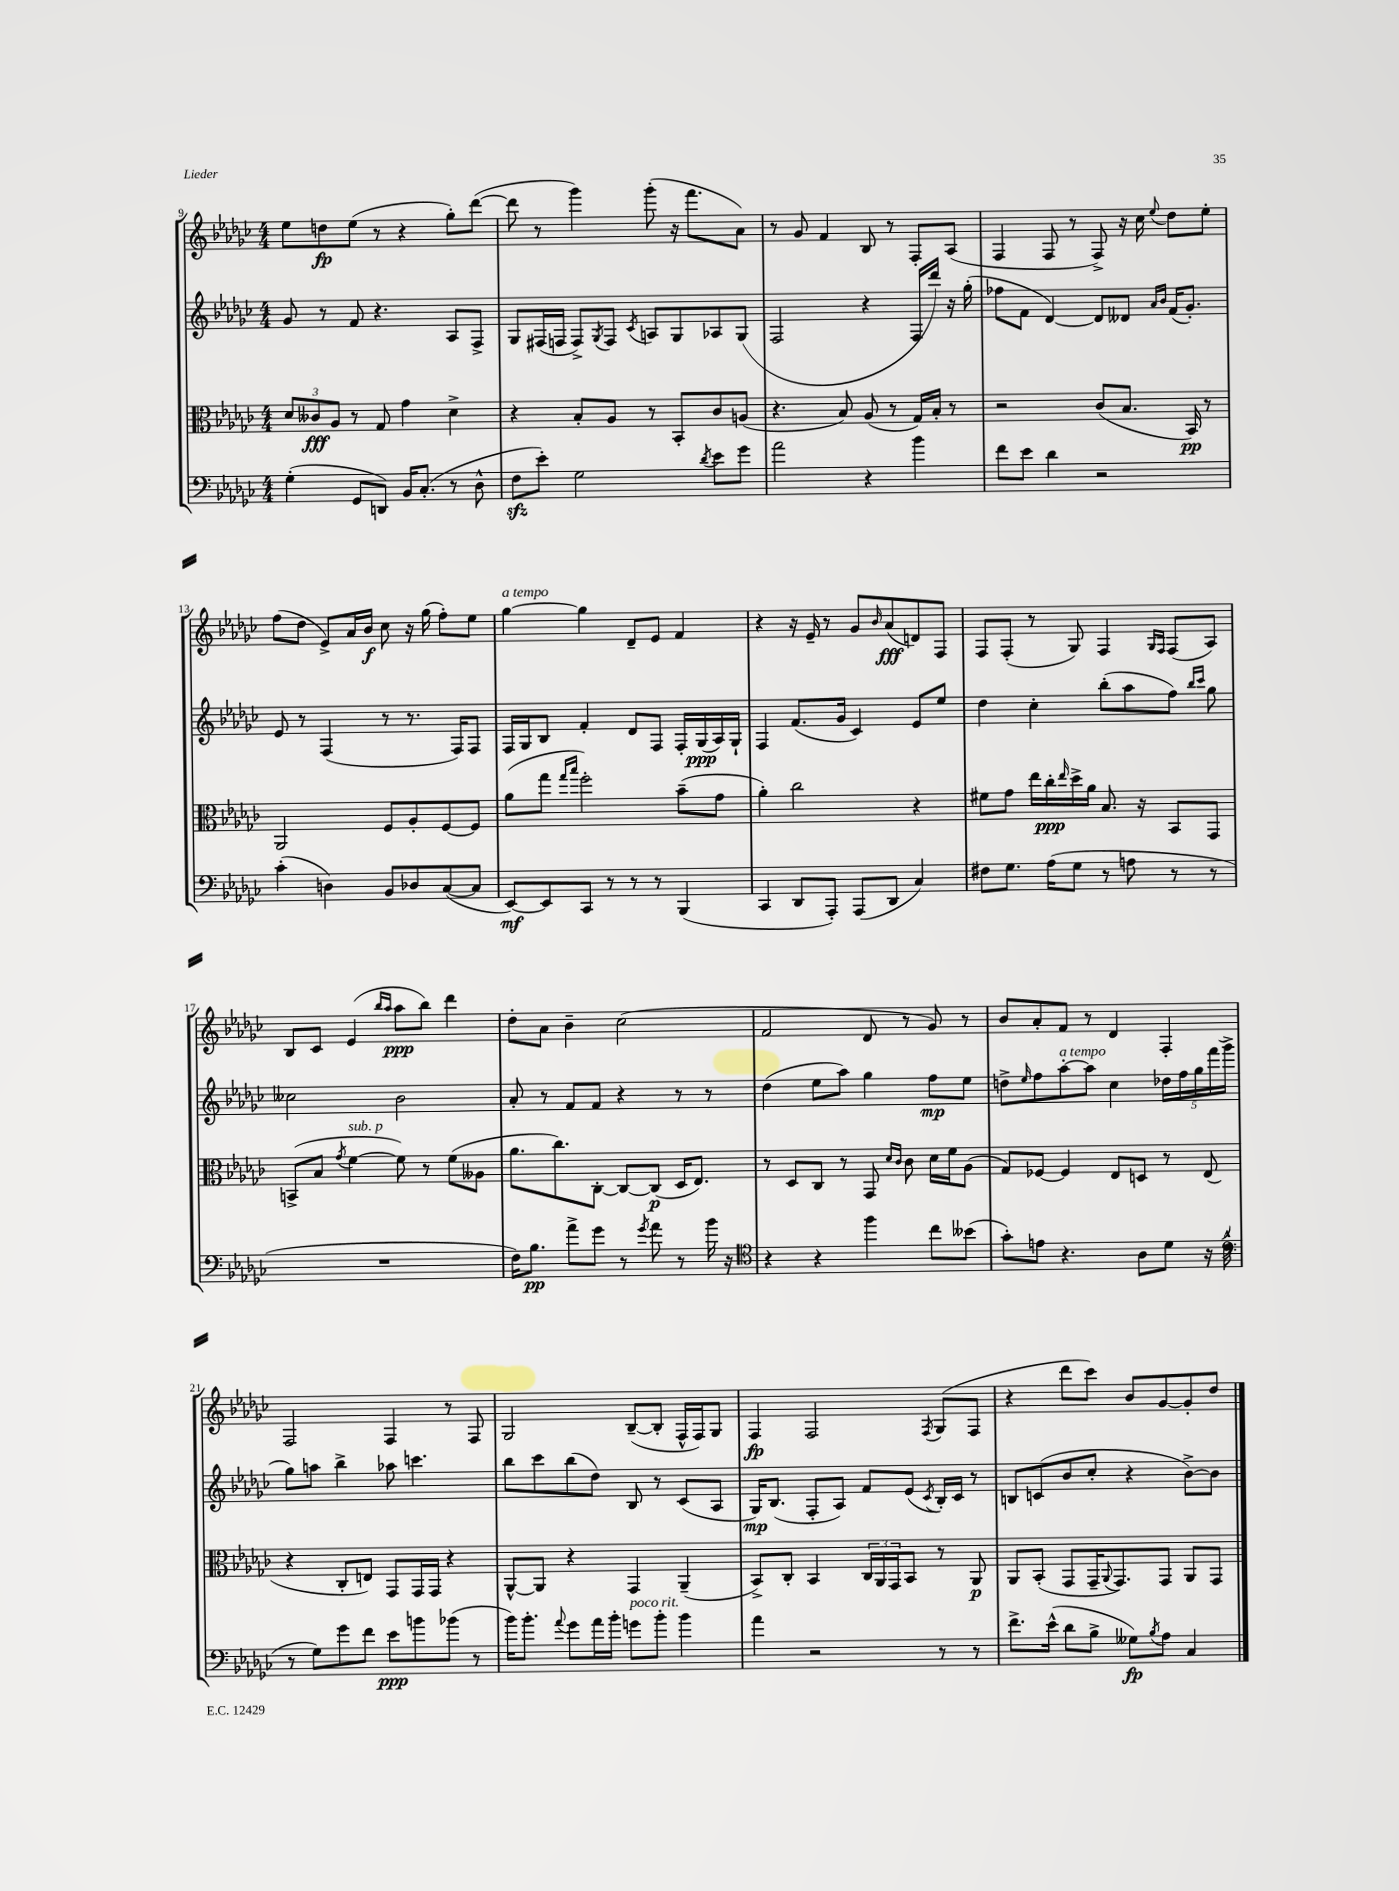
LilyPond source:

<<
\new StaffGroup <<
\new Staff = "s0" {
    \clef treble \key ges \major \numericTimeSignature \time 4/4
    ees''8 d''8\fp ees''8( r8 r4 ges''8-.) des'''8~( |
    des'''8 r8 ges'''4) ges'''8-.( r16 f'''8. aes'8) |
    r8 ges'8 f'4 bes8 r8 f8-. aes8( |
    f4 f8 r8 f8->) r16 ces''16 \appoggiatura { ees''8 } des''8 ees''8-. |
    f''8( des''8 ees'8->) aes'16 bes'16\f ces''8 r16 ges''16( f''8-.) ees''8 |
    ges''4~^\markup { \italic "a tempo" } ges''4 des'8-- ees'8 f'4 |
    r4 r16 ees'16-- r8 ges'8 \grace { bes'16 } aes'8\fff( d'8) f8 |
    f8 f8-.( r8 ges8) f4 \grace { ges16 f16 } f8( aes8) |
    bes8 ces'8 ees'4( \grace { bes''16 aes''16 } aes''8\ppp bes''8) des'''4 |
    des''8-. aes'8 bes'4-- ces''2( |
    f'2 des'8 r8 ges'8) r8 |
    bes'8 aes'8-. f'8 r8 des'4 f4-. |
    f2 f4 r8 f8 |
    ges2 bes8~--( bes8-. f16-^ f16) ges8 |
    f4\fp f2 \acciaccatura { f8 } ges8( f8 |
    r4 des'''8 ces'''8) bes'8 ges'8~ ges'8-. des''8 \bar "|." |
}
\new Staff = "s1" {
    \clef treble \key ges \major \numericTimeSignature \time 4/4
    ges'8 r8 f'8 r4. aes8 f8-> |
    ges8 fis16( f16 f8->) \acciaccatura { ges8 } f8 \acciaccatura { ces'8 } a8 ges8 aes8 ges8( |
    f2 r4 f16 des'''16) r16 ges''16-.( |
    fes''8 f'8 des'4~) des'8 deses'8 \grace { aes'16 bes'16 } f'16( ges'8.-.) |
    ees'8 r8 f4( r8 r8. f16) f8 |
    f16 ges16 bes8 f'4-. des'8 f8 f16-. ges16\ppp( aes16) ges16-! |
    f4 f'8.( ges'16 ces'4) ees'8 ees''8 |
    des''4 ces''4-. bes''8-.( aes''8 f''8) \grace { bes''16 ces'''16 } ges''8 |
    ceses''2 bes'2 |
    aes'8-. r8 f'8 f'8 r4 r8 r8 |
    des''4( ees''8 aes''8) ges''4 f''8\mp ees''8 |
    d''8-> \grace { ees''16 } f''8 aes''8~-.^\markup { \italic "a tempo" } aes''8 ces''4 \tuplet 5/4 { des''16 f''16 ges''16 f'''16 ges'''16->( } |
    ges''8) a''8 bes''4-> aes''8 c'''4. |
    bes''8 ces'''8 bes''8( des''8) bes8 r8 ces'8( aes8 |
    ges16\mp) bes8.( f8-. aes8) f'8 ees'8( \acciaccatura { ces'8 } bes16-.) ces'16 r8 |
    b8 c'8( bes'8 ces''8-. r4 bes'8~->) bes'8 \bar "|." |
}
\new Staff = "s2" {
    \clef alto \key ges \major \numericTimeSignature \time 4/4
    \tuplet 3/2 { des'8 ceses'8\fff aes8 } r8 ges8 ges'4 des'4-> |
    r4 bes8-. aes8 r8 bes,8-. ces'8 a8( |
    r4. bes8) aes8( r8 ges16) bes16-. r8 |
    r2 ces'8( bes8. bes,16\pp) r8 |
    aes,2 f8 aes8-. f8~ f8 |
    aes'8( ges''8 \grace { ges''16 bes''16 } f''2-.) bes'8--( ges'8 |
    aes'4-.) ces''2 r4 |
    fis'8 ges'8 ees''16 ces''16-.\ppp \grace { ees''16 } des''16-> aes'16 bes8. r16 bes,8 ges,8 |
    b,8->( bes8 \acciaccatura { ges'8 } f'4~^\markup { \italic "sub. p" } f'8) r8 f'8( aeses8 |
    aes'8. ces''8.) ces8~-. ces8~ ces8\p( des16 ees8.) |
    r8 des8 ces8 r8 ges,8 \grace { des'16 ces'16 } ces'8 des'16 f'16 aes8( |
    ges8) fes8~ fes4 ees8 d8 r8 ees8( |
    r4 ces8-. e8) ges,8 ges,16 ges,16 r4 |
    aes,8~-^ aes,8 r4 ges,4 aes,4--( |
    bes,8->) ces8-. bes,4 \tuplet 3/2 { ces16 aes,16 ges,16 } bes,8 r8 aes,8\p |
    aes,8 bes,8-.( ges,8 ges,16-- \appoggiatura { aes,8 } ges,8.) ges,8 aes,8 ges,8 \bar "|." |
}
\new Staff = "s3" {
    \clef bass \key ges \major \numericTimeSignature \time 4/4
    ges4-.( ges,8 d,8) bes,16 ces8.-.( r8 des8-^ |
    f8\sfz ees'8-.) ges2 \acciaccatura { des'8 } ees'8 ges'8 |
    aes'2 r4 bes'4 |
    f'8 ees'8 des'4 r2 |
    ces'4-.( d4) bes,8 des8 ces8~( ces8 |
    ees,8~\mf) ees,8 ces,8 r8 r8 r8 bes,,4( |
    ces,4 des,8 aes,,8-.) aes,,8( des,8 ces4) |
    fis8 ges8. aes16( ges8 r8 a8 r8 r8 |
    R1 |
    f16) bes8.\pp aes'8-> ges'8 r8 \acciaccatura { ges'8 } aes'8 r8 bes'16 r16 |
    \clef tenor r4 r4 f''4 ces''8 beses'8( |
    ges'8-.) e'8 r4. aes8 des'8 r16 ces'16-^( |
    \clef bass r8 ges8) ges'8 f'8 ees'8\ppp b'8 bes'8( r8 |
    bes'16) bes'8.-. \appoggiatura { aes'8 } ges'8 aes'16 bes'16-. g'8^\markup { \italic "poco rit." } bes'8-. bes'4 |
    aes'4 r2 r8 r8 |
    f'8.-> ees'16-^( des'8 bes8-> geses8\fp) \acciaccatura { bes8 } aes8 ces4 \bar "|." |
}
>>
>>
\layout { \context { \Score currentBarNumber = #9 } }
